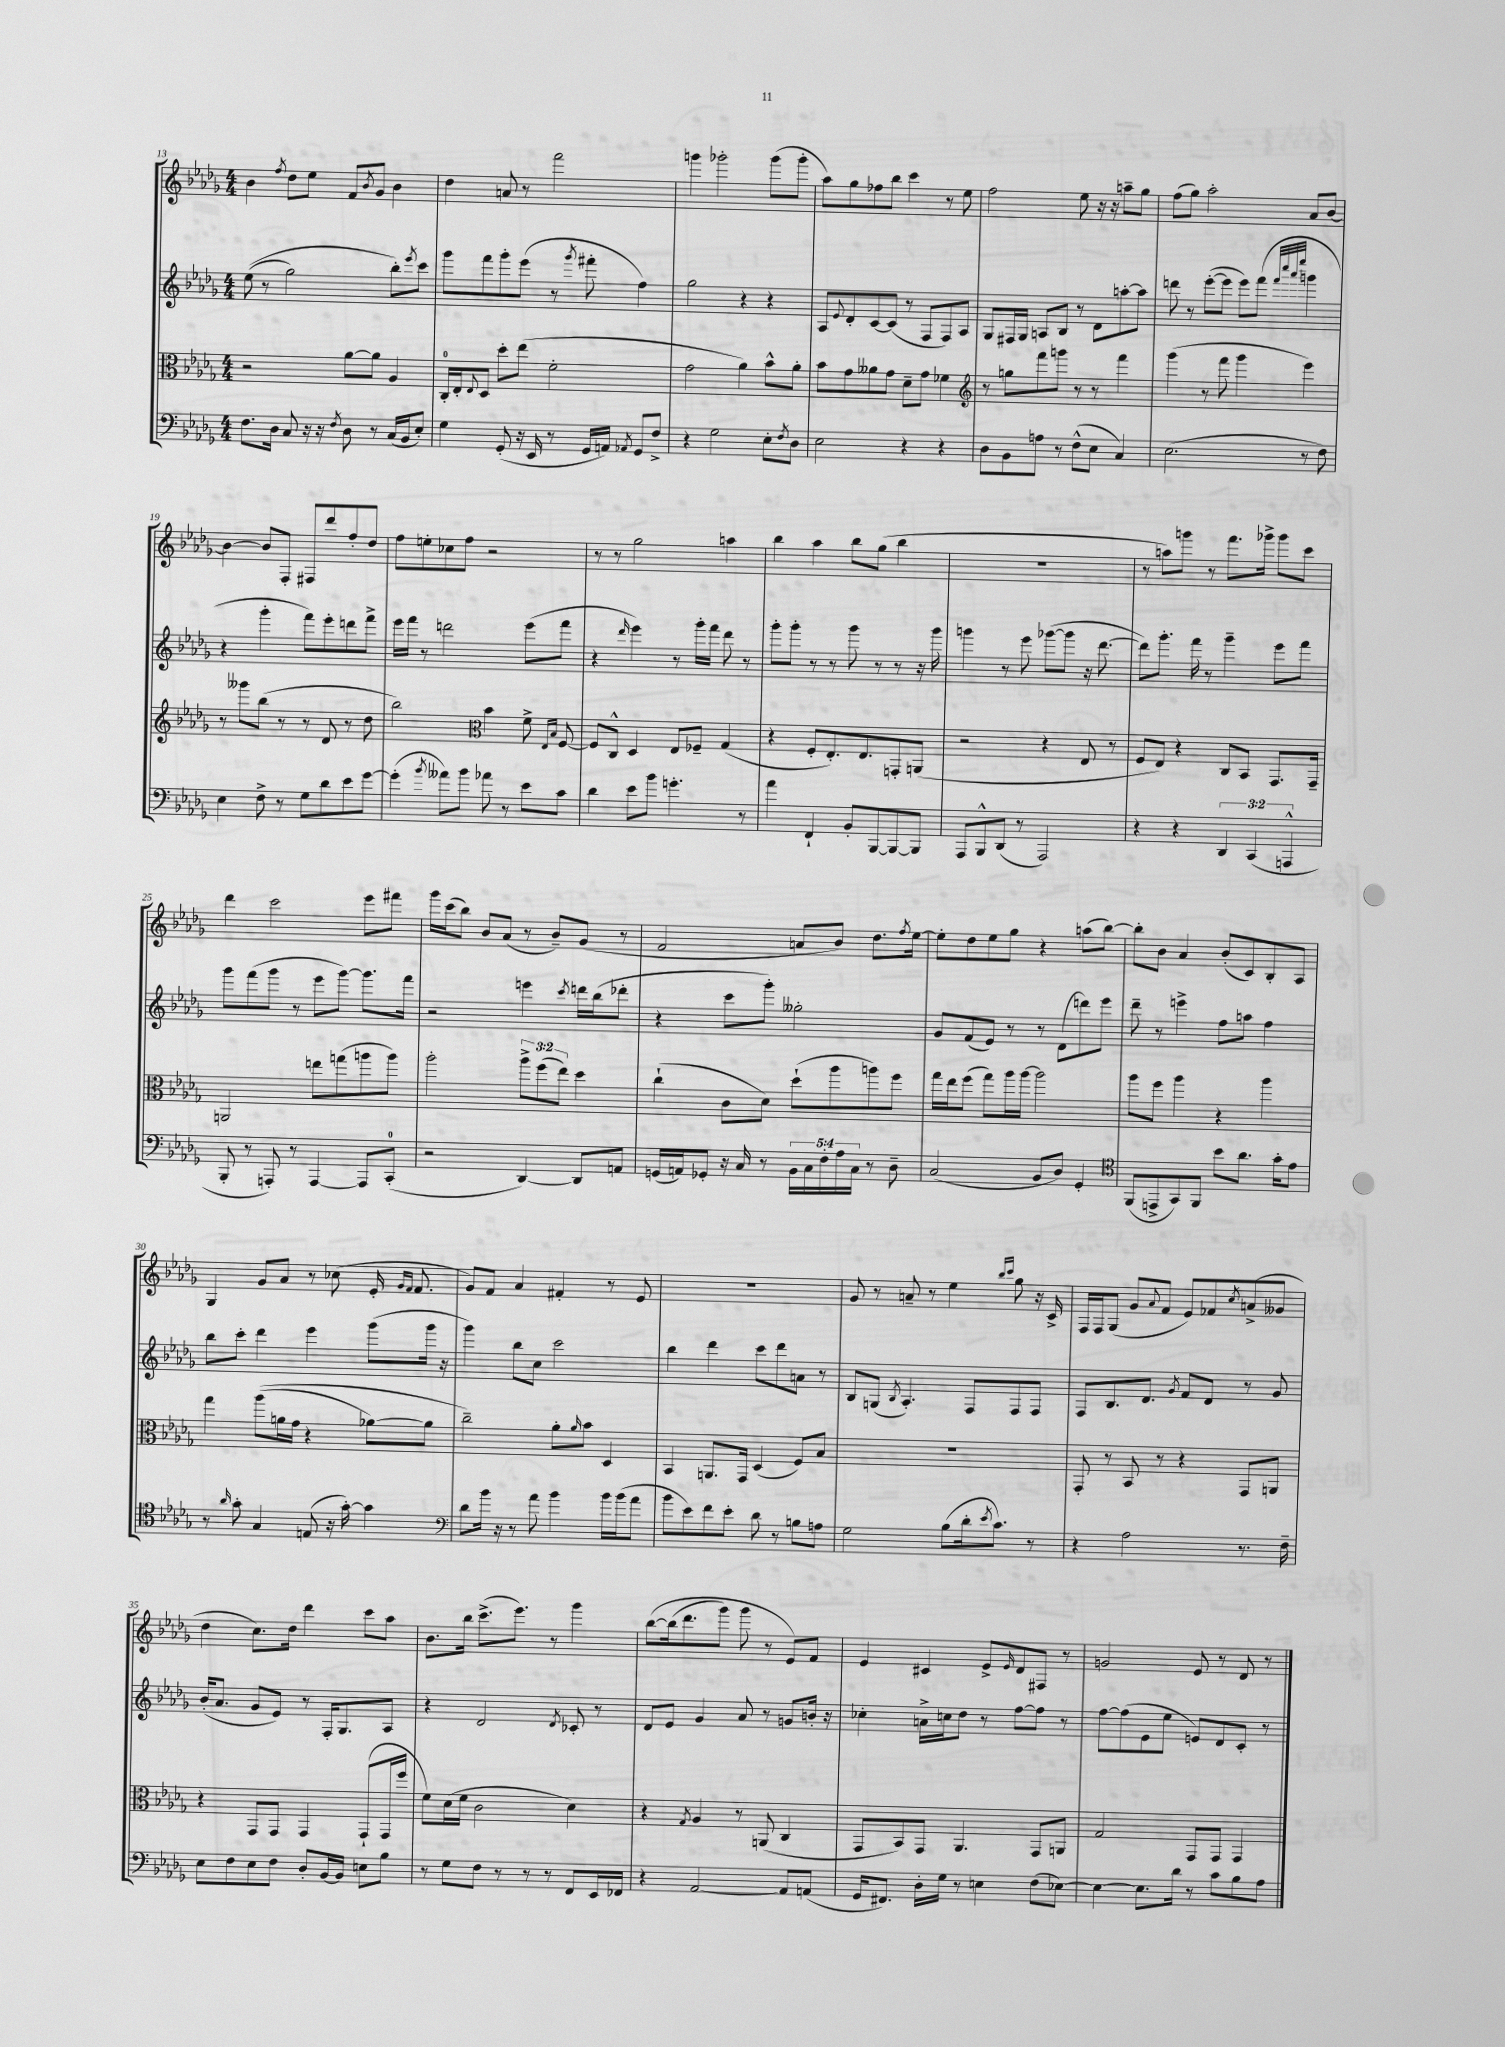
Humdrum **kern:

**kern	**kern	**kern	**kern
*part4	*part3	*part2	*part1
*staff4	*staff3	*staff2	*staff1
*clefF4	*clefC3	*clefG2	*clefG2
*k[b-e-a-d-g-]	*k[b-e-a-d-g-]	*k[b-e-a-d-g-]	*k[b-e-a-d-g-]
*M4/4	*M4/4	*M4/4	*M4/4
=13	=13	=13	=13
8.F\L	2r	((8ee-\	4b-\
.	.	8r	.
16D-\Jk	.	.	.
.	.	.	8qff/
8C/	.	2gg-\)	8dd-\L
16r	.	.	8ee-\J
16r	.	.	.
8qF/	.	.	.
8D-\	[8a-\L	.	8f/L
.	.	.	8qb-/
8r	8a-\J]	.	8g-/J
(16C/LL	4A-/	8bb-'\L)	4b-\
16BB-/J	.	.	.
.	.	8qeee-/	.
8E-'/J)	.	8ccc\J	.
=14	=14	=14	=14
4G-\	16C'/LL	8ggg-\L	4dd-\
.	16E-'/J	.	.
.	8qqE-/	.	.
.	8D-/J	8fff\	.
(8GG-'/	8dd-'\L	8ggg-'\	8an/
16r	(8ee-\J	(8eee-\J	8r
16EE-/	.	.	.
8r	2f'\	8r	2fff\
.	.	8qggg-/	.
16GG-/LL	.	8fff#X'\	.
16AAn/JJ)	.	.	.
8qAA-X/	.	.	.
8GG-/L	.	4ff\)	.
8F^/J	.	.	.
=15	=15	=15	=15
4r	2g-\	2gg-\	4gggn\
2G-\	.	.	2ggg-X'\
.	4a-\)	4r	.
8E-'\L	8b-^^\L	4r	(8ggg-\L
8qF/	.	.	.
8D-\J	8a-'\J	.	8ggg-'\J
=16	=16	=16	=16
2E-\	8b-\L	8A-/L	8aa-\L)
.	.	8qqe-/	.
.	8g-\	8d-'/	8gg-\
.	8a--X\	[8c/	8ff-X\
.	8g-\J	(8c/J]	8bb-\J
4r	8d-~\L	8r	4ccc\
.	8g-\J	8F/L	.
4r	4f-X\	8F/)	8r
.	.	8A-/J	8ee-\
=17	=17	=17	=17
*	*clefG2	*	*
8D-\L	8r	8G-/L	2ff\
8BB-\	8ggn\L	16F#X/L	.
.	.	16G-/JJ	.
8An\J	8fff\	8An/L	.
8r	8gggn\J	8B-/J	.
(8F^^\L	8r	8r	8ee-\
8E-\J	8r	8d-\L	16r
.	.	.	16r
4C/)	4fff\	[8aan'\	8aan~\L
.	.	8aa\J]	8gg-\J
=18	=18	=18	=18
(2.E-\	(4ggg-\	8dddn\	(8ff\L
.	.	8r	8gg-\J)
.	8r	([8eee-'\L	2aa-'\
.	8fff\	8eee-\J]	.
.	4ggg-\	8eee-\L)	.
.	.	(8fff\J	.
.	.	32qqfff/LLL	.
.	.	32qqcccc/	.
.	.	32qqaaa-/	.
.	.	32qqeeee-/JJJ	.
8r	4eee-\)	4gggn\	8a-/L
8F\)	.	.	[8b-/J
!!LO:LB:g=z
=19	=19	=19	=19
4E-\	8r	4r	4b-\_
.	8ggg--X\L	.	.
8F^\	(8bb-\J	4ggg-'\	8b-/L]
8r	8r	.	8F'/J
8G-\L	8r	8fff\L)	8F#X/L
8d-\	8d-/	8eee-'\	8ddd-/
8e-\	8r	8dddn\	8ff'/
[8g-\J	8dd-\	8fff^\J	8dd-/J
=20	=20	=20	=20
(4g-'\]	2bb-\)	16eee-\LL	8ff\L
.	.	16fff\JJ	.
.	.	8r	8een'\
8qb-/	.	.	.
8a--X\L)	.	2dddn\	8cc-X\
8b-\J	.	.	8ff\J
*	*clefC3	*	*
8a-X\	4b-\	.	2r
8r	.	.	.
8e-\L	8f^\	(8eee-\L	.
.	16qqE-/LL	.	.
.	16qqB-/JJ	.	.
8c\J	[8F/	8fff\J	.
=21	=21	=21	=21
4d-\	8F/L]	4r	8r
.	8C^^/J	.	8r
.	.	16qqddd-/	.
8e-\L	4D-/	4eee-\)	2gg-\
8b-\J	.	.	.
4.gn'\	8E-/L	8r	.
.	8F-X~/J	16ggg-'\LL	.
.	.	16fff\JJ	.
.	(4G-/	8ddd-\	4aan\
8r	.	8r	.
=22	=22	=22	=22
4a-\	4r	8ggg-'\L	4bb-\
.	.	8ggg-'\J	.
4FF`/	8F'/L	8r	4aa-\
.	8.E-'/)	8r	.
8BB-'/L	.	8ggg-\	8bb-\L
.	8.E-/	.	.
[8BBB-/	.	8r	(8gg-\J
8BBB-/_	8GGn'/	8r	4bb-\
8BBB-/J]	(8AAn/J	16r	.
.	.	16ggg-\	.
=23	=23	=23	=23
8AAA-/L	2r	4gggn\	1r
8BBB-^^/	.	.	.
(8DD-/J	.	8r	.
8r	.	8eee-\	.
2AAA-/)	4r	([8ggg-X\L	.
.	.	8ggg-\J]	.
.	8E-/	16r	.
.	.	[8.ddd-\	.
.	8r	.	.
=24	=24	=24	=24
4r	8F/L	8ddd-\L])	8r
.	8E-/J)	8.ggg-'\J	8aan\L)
4r	4r	.	8gggn\J
.	.	16fff\	.
.	.	8r	8r
6DD-/	8C/L	4ggg-~\	8.fff\L
.	8BB-/J	.	.
(6CC/	.	.	.
.	.	.	16ggg-X^\Jk
.	8.GG-/L	8eee-\L	8ggg-\L
6AAAn^^/	.	.	.
.	.	8fff\J	8ccc\J
.	16GG-~/Jk	.	.
!!LO:LB:g=z
=25	=25	=25	=25
8BBB-'/	2AAn/	8ggg-\L	4ddd-\
8r	.	(8fff\	.
8AAAn'/)	.	8ggg-\J	2ccc\
8r	.	8r	.
[4AAA/	8een\L	8eee-\L	.
.	(8ggn\	[8ggg-\J)	.
8AAA/L]	8aan\	8.ggg-\L]	8eee-\L
(8CC'/J	8aa\J)	.	8fff#X\J
.	.	16fff\Jk	.
=26	=26	=26	=26
2r	2aa-'\	2r	16ggg-\LL
.	.	.	(16ccc\J
.	.	.	8bb-\J)
.	.	.	8b-/L
.	.	.	(8a-/J
[4DD-/)	12aa-^\L	4eeen\	8r
.	(12ff\	.	.
.	.	.	8b-~/L)
.	12ee-\J)	.	.
.	.	8qccc/	.
8DD-/L]	4dd-\	16dddn\LL	(8g-/J
.	.	(16bb-\J	.
8AAn/J	.	8ddd-X'\J	8r
=27	=27	=27	=27
(16GGn/LL	(4cc`\	4r	2f/
16AAn/J)	.	.	.
8GG-X'/J	.	.	.
16r	8c\L	8ccc\L	.
16C/	.	.	.
8r	8d-\J)	8ggg-'\J)	.
20BB-\LL	(8dd-`\L	2gg--X'\	8an/L
20C\	.	.	.
20F'\	.	.	.
.	8aa-\	.	8b-/J)
20A-\	.	.	.
20C\JJ	.	.	.
8r	8aan\)	.	8.dd-\L
8D-~\	8ff\J	.	.
.	.	.	8qff/
.	.	.	[16ee-\Jk
=28	=28	=28	=28
(2C/	16gg-\LL	8g-/L	8ee-'\L]
.	16ee-\J	.	.
.	(8ff\J	(8f/	8dd-\
.	8gg-\L)	8e-/J)	8ee-\
.	16aa-\L	8r	8gg-\J
.	[16aa-\JJ	.	.
8BB-/L	2aa-\]	8r	4r
8D-/J)	.	(8d-\L	.
4GG-'/	.	8dddn\)	(8aan\L
.	.	8eee-\J	[8bb-\J)
=29	=29	=29	=29
*clefC4	*	*	*
(8FF/L	8aa-\L	8ddd-~\	8bb-'\L]
8EEn^/	8ff\J	8r	8b-\J
8GG-/)	4aa-\	4eeen^\	4a-/
8FF/J	.	.	.
8b-\L	4r	8ff\L	(8b-'/L
8.a-\J	.	8aan\J	8c/)
.	4aa-\	4ff\	8B-'/
16g-'\KL	.	.	.
8e-\J	.	.	8A-/J
!!LO:LB:g=z
=30	=30	=30	=30
8r	4gg-\	8bb-\L	4G-/
16qqa-/	.	.	.
8g-'\	.	8ccc'\J	.
4G-/	((8aa-\L	4ddd-\	8g-/L
.	16an\L	.	8a-/J
.	16g-\JJ	.	.
(8En/	4r	4eee-\	8r
16r	.	.	(8cc-X\
[16g-'\)	.	.	.
4g-\]	[8a-X\L)	(8ggg-\L	16e-'/
.	.	.	16qqg-/LL
.	.	.	16qqf/JJ
.	.	.	8.f/
.	8a-\J]	16ggg-\Jk	.
.	.	16r	.
=31	=31	=31	=31
*clefF4	*	*	*
8d-\L	2cc~\)	4ggg-\)	8g-/L)
16b-\Jk	.	.	8f/J
16r	.	.	.
8r	.	8bb-\L	4a-/
8a-\	.	8cc\J	.
4b-\	8a-'\L	2ccc\	4f#X'/
.	16qqa-/	.	.
.	8b-\J	.	.
16b-\LL	4D-/	.	8r
(16b-\J	.	.	.
8a-\J	.	.	8e-/
=32	=32	=32	=32
8b-\L	4BB-/	4bb-\	1r
8e-\)	.	.	.
8f\	8.AAn/L	4ddd-\	.
8e-'\J	.	.	.
.	16GG-/Jk	.	.
8d-\	(4D-/	8ccc\L	.
8r	.	8ddd-\	.
8Bn\L	8F/L)	8an\J	.
8An\J	8B-/J	8r	.
=33	=33	=33	=33
2G-\	1r	8B-/L	8g-/
.	.	(8Gn/J	8r
.	.	8qB-/	.
.	.	4.A-'/)	8an~/
.	.	.	8r
(8B-\L	.	.	4ee-\
16d-'\k	.	8F/L	.
8qe-/	.	.	.
8.c\J)	.	.	.
.	.	.	16qqbb-/LL
.	.	.	16qqccc/JJ
.	.	8F/	8gg-\
8r	.	8F/J	16r
.	.	.	16c^/
=34	=34	=34	=34
4r	8GG-'/	8F/L	16F/LL
.	.	.	16F/J
.	8r	8.B-/	(8G-/J
2A-\	8BB-/	.	8g-/L
.	.	8.d-/J	.
.	.	.	8qqa-/
.	8r	.	8f/J
.	.	8qg-/	.
.	4r	8f/L	8e-/L)
.	.	8d-/J	8f-X/
.	.	.	8qcc/
8.r	8GG-/L	8r	(8an^/
.	8AAn/J	8g-/	8g--X/J
16F~\	.	.	.
!!LO:LB:g=z
=35	=35	=35	=35
8E-\L	4r	(16b-'/KL	4dd-\
.	.	8.a-/J	.
8F\	.	.	.
8E-\	8GG-/L	8g-/L	8.cc\L)
8F\J	8GG-/J	8e-/J)	.
.	.	.	16dd-\Jk
8D-'/L	4GG-/	8r	4ddd-\
[16BB-/L	.	16F'/KL	.
16BB-/JJ]	.	8.G-/	.
8En\L	(8GG-`/L	.	8ccc\L
8B-\J	16GG-/L	8A-/J	8aa-\J
.	16ff/JJ	.	.
=36	=36	=36	=36
8r	8f\L)	4r	8.b-\L
8G-\L	(16d-\L	.	.
.	16f\JJ	.	16bb-\Jk
8F\J	2c\	2d-/	(8.ccc^\L
8r	.	.	.
.	.	.	8.eee-\J)
8r	.	.	.
8r	.	.	8r
.	.	8qd-/	.
8FF/L	4d-\)	8c-X'/	4ggg-\
16EE-/L	.	8r	.
16FF-X/JJ	.	.	.
=37	=37	=37	=37
4r	4r	8d-/L	([8bb-\L
.	.	8e-/J	(16bb-\k]
.	.	.	8.ddd-\
.	8qG-/	.	.
[2AA-/	4A-/	4g-/	.
.	.	.	8ggg-\J)
.	8r	8a-/	8ggg-\
.	(8AAn/	8r	8r
8AA-/L]	4C/	8gn/L	8e-/L)
(8AAn/J	.	16bn'/Jk	8f/J
.	.	16r	.
=38	=38	=38	=38
16GG-/KL	8GG-/L	4cc-X'\	4e-/
8.FF#X/J)	.	.	.
.	8BB-/)	.	.
16D-'\LL	8GG-/J	16an^\LL	4c#X/
16G-\JJ	.	16ccn\J	.
8r	4.AA-/	8dd-\J	.
4En\	.	8r	8e-^/L
.	.	.	16qqe-/
.	.	[8ff\L	8d-/
(8F\L	8GG-/L	8ff\J]	8F#X/J
[8E-X\J)	8AAn/J	8r	8r
=39	=39	=39	=39
4E-\_	2G-/	[8ff\L	2gn/
.	.	(8ff\]	.
8.E-\L]	.	8e-\	.
.	.	8ee-\J	.
16d-\Jk	.	.	.
8r	8GG-/L	8en/L)	8e-/
8c\L	8GG-/J	8d-/	8r
8B-\	4GG-/	8c'/J	8d-/
8A-\J	.	8r	8r
==	==	==	==
*-	*-	*-	*-
